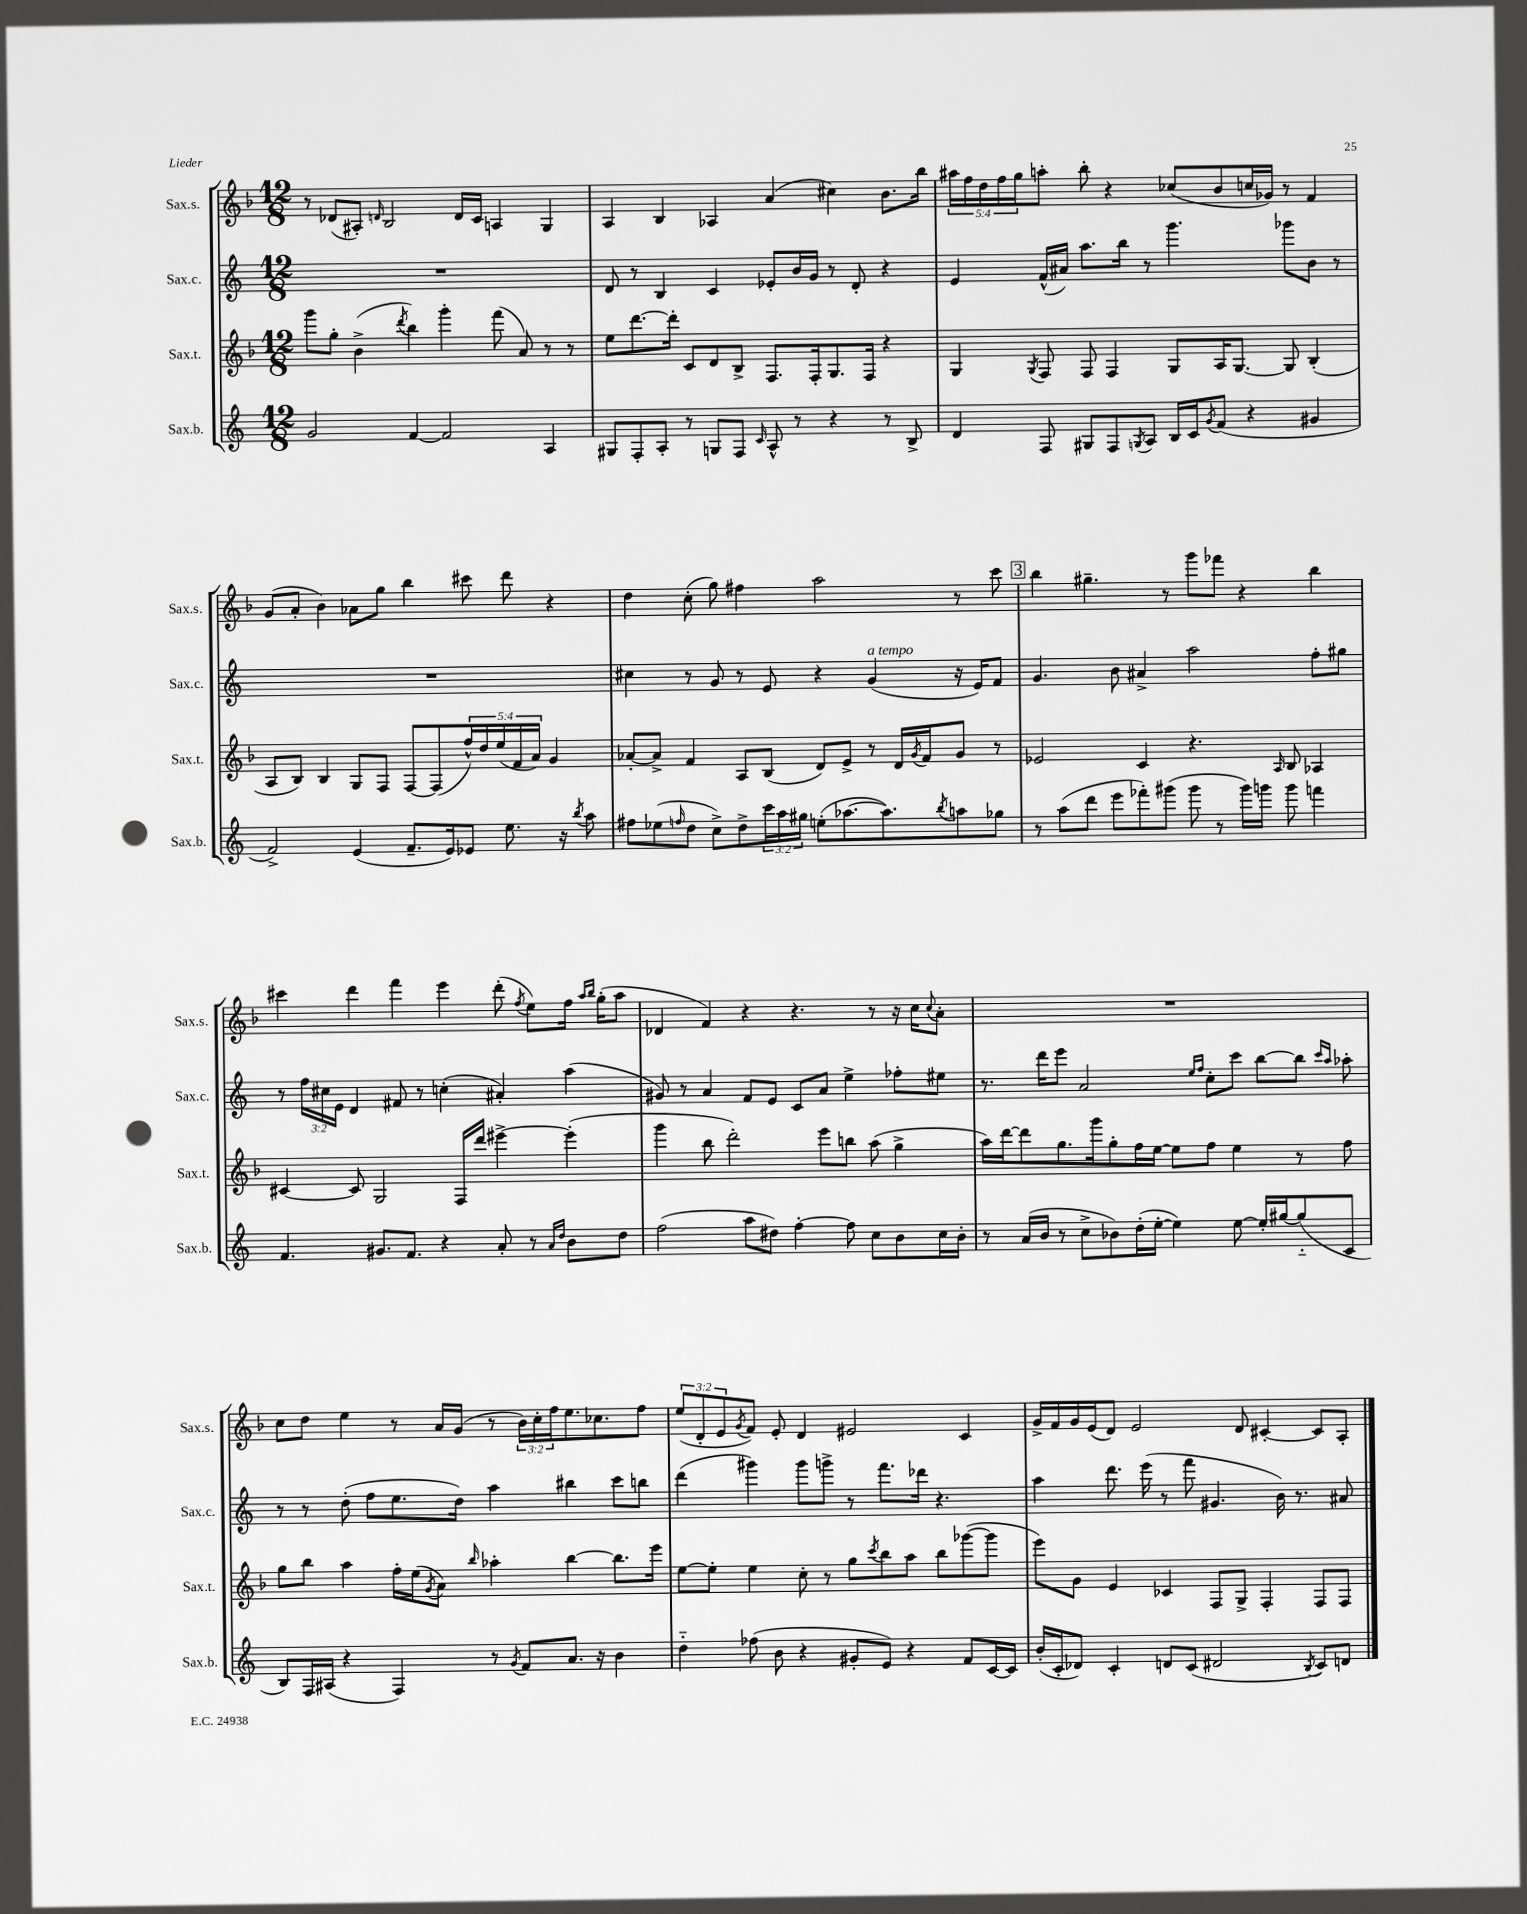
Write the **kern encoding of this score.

**kern	**kern	**kern	**kern
*part4	*part3	*part2	*part1
*staff4	*staff3	*staff2	*staff1
*I"Sax.b.	*I"Sax.t.	*I"Sax.c.	*I"Sax.s.
*I'Sax.b.	*I'Sax.t.	*I'Sax.c.	*I'Sax.s.
*clefG2	*clefG2	*clefG2	*clefG2
*k[]	*k[b-]	*k[]	*k[b-]
*M12/8	*M12/8	*M12/8	*M12/8
=66	=66	=66	=66
2g/	8ggg\L	1.r	8r
.	8gg'\J	.	(8d-X/L
.	(4b-^\	.	8A#X'/J)
.	.	.	16qqdn/
.	.	.	2B-/
.	8qddd/	.	.
[4f/	4bb-\)	.	.
2f/]	4ggg'\	.	.
.	.	.	16d/LL
.	.	.	16c/JJ
.	(8fff\	.	4An/
.	8a/)	.	.
4A/	8r	.	4G/
.	8r	.	.
=67	=67	=67	=67
8G#X/L	8ee\L	8d/	4A/
8F'/	[8.ddd\	8r	.
8A'/J	.	4B/	4B-/
.	16ddd'\Jk]	.	.
8r	8c/L	.	.
8Gn/L	8d/	4c/	4A-X/
8F/J	8B-^/J	.	.
16qqc/	.	.	.
8A^^/	8.F/L	8e-X'/L	(4a/
8r	.	16b/L	.
.	16F'/k	16g/JJ	.
4r	8.G/	8r	4cc#X\)
.	.	8d'/	.
.	16F/Jk	.	.
8r	4r	4r	8.b-\L
8B^/	.	.	.
.	.	.	16bb-\Jk
=68	=68	=68	=68
4d/	4G/	4e/	20aa#X\LL
.	.	.	20ff\
.	.	.	20dd\
.	.	.	20ff\
.	.	.	20gg\J
.	8qG/	.	.
8F/	8F/	(16f^^/LL	8aan'\J
.	.	16a#X/JJ)	.
8G#X/L	8F/	8.aa\L	8bb-'\
8F/	4F/	.	4r
.	.	16bb\Jk	.
8qGn/	.	.	.
8A/J	.	8r	.
16B/LL	8G/L	4.ggg\	(8cc-X/L
16c/J	.	.	.
8qg/	.	.	.
(8f/J	16A/K	.	8b-/
.	[8.G/J	.	.
4r	.	.	16ccn/L
.	.	.	16g-X/JJ)
.	8G/]	8ggg-X\L	8r
4g#X/	(4B-'/	8b\J	4f/
.	.	8r	.
!!LO:LB:g=z
=69	=69	=69	=69
2f^/)	8A/L	1.r	(8g/L
.	8B-/J)	.	8a'/J
.	4B-/	.	4b-\)
(4e/	8G/L	.	8a-X\L
.	8F/J	.	8gg\J
8.f~/L	[8F/L	.	4bb-\
.	(8F/]	.	.
16e/k)	.	.	.
8e-X/J	20ff^^/L)	.	8ccc#X\
.	20dd/	.	.
.	(20ee/	.	.
8.ee\	.	.	8ddd\
.	20f/	.	.
.	20a/JJ)	.	.
.	4g/	.	4r
16r	.	.	.
8qbb/	.	.	.
8aa\	.	.	.
=70	=70	=70	=70
8ff#X\L	[8a-X'/L	4cc#X\	4dd\
(8ee-X\	8a-^/J]	.	.
16qqffn/	.	.	.
8dd\J	4f/	8r	(8cc'\
8cc^\L)	.	8g/	8gg\)
8dd^\	8A/L	8r	4ff#X\
24ccc\L	(8B-/J	8e/	.
24aa\	.	.	.
24gg#X\JJ	.	.	.
(8een'\L	8d/L)	4r	2aa\
[8.aa-X\	8e^/J	.	.
!	!	!LO:TX:a:i:t=a tempo	!
.	8r	(4g/	.
8.aa-\])	.	.	.
.	16d/LL	.	.
.	8qg/	.	.
.	16f/J	.	.
8qbb/	.	.	.
8aan\	8g/J	16r	8r
.	.	16e/KL)	.
8gg-X\J	8r	8f/J	8ccc\
!!LO:REH:place=s1:t=3
=71	=71	=71	=71
8r	2e-X/	4.g/	4bb-\
(8aa\L	.	.	.
8ddd\J	.	.	4.gg#X~\
8eee\L	.	8b\	.
8fff-X'\)	4c/	4a#X^/	.
(8ggg#X\J	.	.	8r
8ggg#\	4.r	2aa\	8ggg\L
8r	.	.	8fff-X\J
16ggg#\LL)	.	.	4r
16gggn\JJ	.	.	.
.	16qqA/	.	.
8ggg\	8B-/	.	.
4fffn\	4A-X/	8ff'\L	4bb-\
.	.	8gg#X\J	.
!!LO:LB:g=z
=72	=72	=72	=72
4.f/	[4c#X/	8r	4ccc#X\
.	.	24ff\LL	.
.	.	24cc#X\	.
.	.	24e\JJ	.
.	8c#/]	4d/	4ddd\
8.g#X/L	2G/	.	.
.	.	8f#X/	4fff\
8.f/J	.	.	.
.	.	8r	.
4r	.	(4ccn'\	4eee\
.	16F/LL	.	.
.	16ddd/JJ	.	.
8a'/	[4eee#X^\	4a#X'/)	(8ddd'\
.	.	.	8qff/
8r	.	.	8ee\L)
16qqa/LL	.	.	.
16qqdd/JJ	.	.	.
8b\L	(4eee#'\]	(4aa\	16ff\Jk
.	.	.	16qqaa/LL
.	.	.	16qqbb-/JJ
.	.	.	(16gg'\KL
8dd\J	.	.	8aa\J
=73	=73	=73	=73
(2ff\	4ggg\	8g#X/)	4d-X/
.	.	8r	.
.	8bb-\	4a/	4f/)
.	2ddd'\)	.	.
8aa\L	.	8f/L	4r
8dd#X\J)	.	8e/J	.
[4ff'\	.	8c/L	4.r
.	8eee\L	8a/J	.
8ff\]	8bbn\J	4ee^\	.
8cc\L	(8aa\	.	8r
8b\	4gg^\	8ff-X'\L	16r
.	.	.	16cc\KL
.	.	.	8qqcc/
16cc\L	.	8ee#X\J	8a'\J
16b'\JJ	.	.	.
=74	=74	=74	=74
8r	16aa\LL)	8.r	1.r
.	[16ddd\J	.	.
(16a/LL	8ddd\]	.	.
16b/JJ	.	16ddd\KL	.
8r	8.gg\	8eee\J	.
8cc^\L	.	2a/	.
.	16ggg\k	.	.
8b-X\)	8gg'\	.	.
(16dd'\L	16ff\L	.	.
[16ee'\JJ	[16ee\JJ	.	.
4ee\])	8ee\L]	.	.
.	.	16qqee/LL	.
.	.	16qqff/JJ	.
.	8ff\J	8cc'\L	.
[8ee\	4ee\	8ccc\J	.
16ee'/LL]	.	[8bb\L	.
[16gg#X/J	.	.	.
(8gg#/]	8r	8bb\J]	.
.	.	16qqccc/LL	.
.	.	16qqaa/JJ	.
8c/J	8ff\	8aa-X'\	.
!!LO:LB:g=z
=75	=75	=75	=75
8B/L)	8gg\L	8r	8cc\L
16F/L	8bb-\J	8r	8dd\J
(16A#X/JJ	.	.	.
4r	4aa\	(8dd'\	4ee\
.	.	8ff\L	.
4F/)	16ff'\LL	8.ee\	8r
.	(16ee\J	.	.
.	8qg/	.	.
.	8a\J)	.	16a/LL
.	.	16dd\Jk)	(16g/JJ
.	16qqbb-/	.	.
8r	4aa-X'\	4aa\	8r
8qg/	.	.	.
8f/L	.	.	24b-\LL)
.	.	.	24cc'\
.	.	.	24ff\J
8.a/J	[4bb-\	4bb#X\	8.ee\
16r	.	.	8.cc-X\
4b\	8.bb-\L]	8ccc\L	.
.	.	8bbn\J	8ff\J
.	16eee\Jk	.	.
=76	=76	=76	=76
4dd\	[8ee\L	(4ddd\	(12ee/L
.	.	.	12d'/
.	8ee'\J]	.	.
.	.	.	12e/
.	.	.	8qg/
(8ff-X\	4ee\	4ggg#X\)	8f/J)
8b\	.	.	8e'/
4r	8cc'\	8ggg#\L	4d/
.	8r	8gggn^\J	.
8g#X'/L	8gg\L	8r	2e#X/
.	8qccc/	.	.
8e/J)	8bb-\	8.fff\L	.
4r	8aa\J	.	.
.	.	16ddd-X\Jk	.
.	8bb-\L	4.r	.
8f/L	([8ggg-X\	.	4c/
[16c/L	8ggg-\J]	.	.
16c/JJ]	.	.	.
=77	=77	=77	=77
(16b'/LL	8eee\L)	4aa\	16g^/LL
16c'/J	.	.	16f/
8d-X/J)	8g\J	.	16g/
.	.	.	(16e/J
4c'/	4e/	8.ddd\	8d/J)
.	.	.	2e/
.	.	(16eee\	.
8dn/L	4c-X/	8r	.
(8c/J	.	8fff\	.
2d#X/	8F/L	4.g#X/	.
.	8G^/J	.	8d/
.	4F'/	.	[4c#X'/
.	.	16b\)	.
.	.	8.r	.
8qB/	.	.	.
8c/L)	8F/L	.	8c#/L]
8dn/J	8F/J	8a#X/	8A'/J
==	==	==	==
*-	*-	*-	*-
